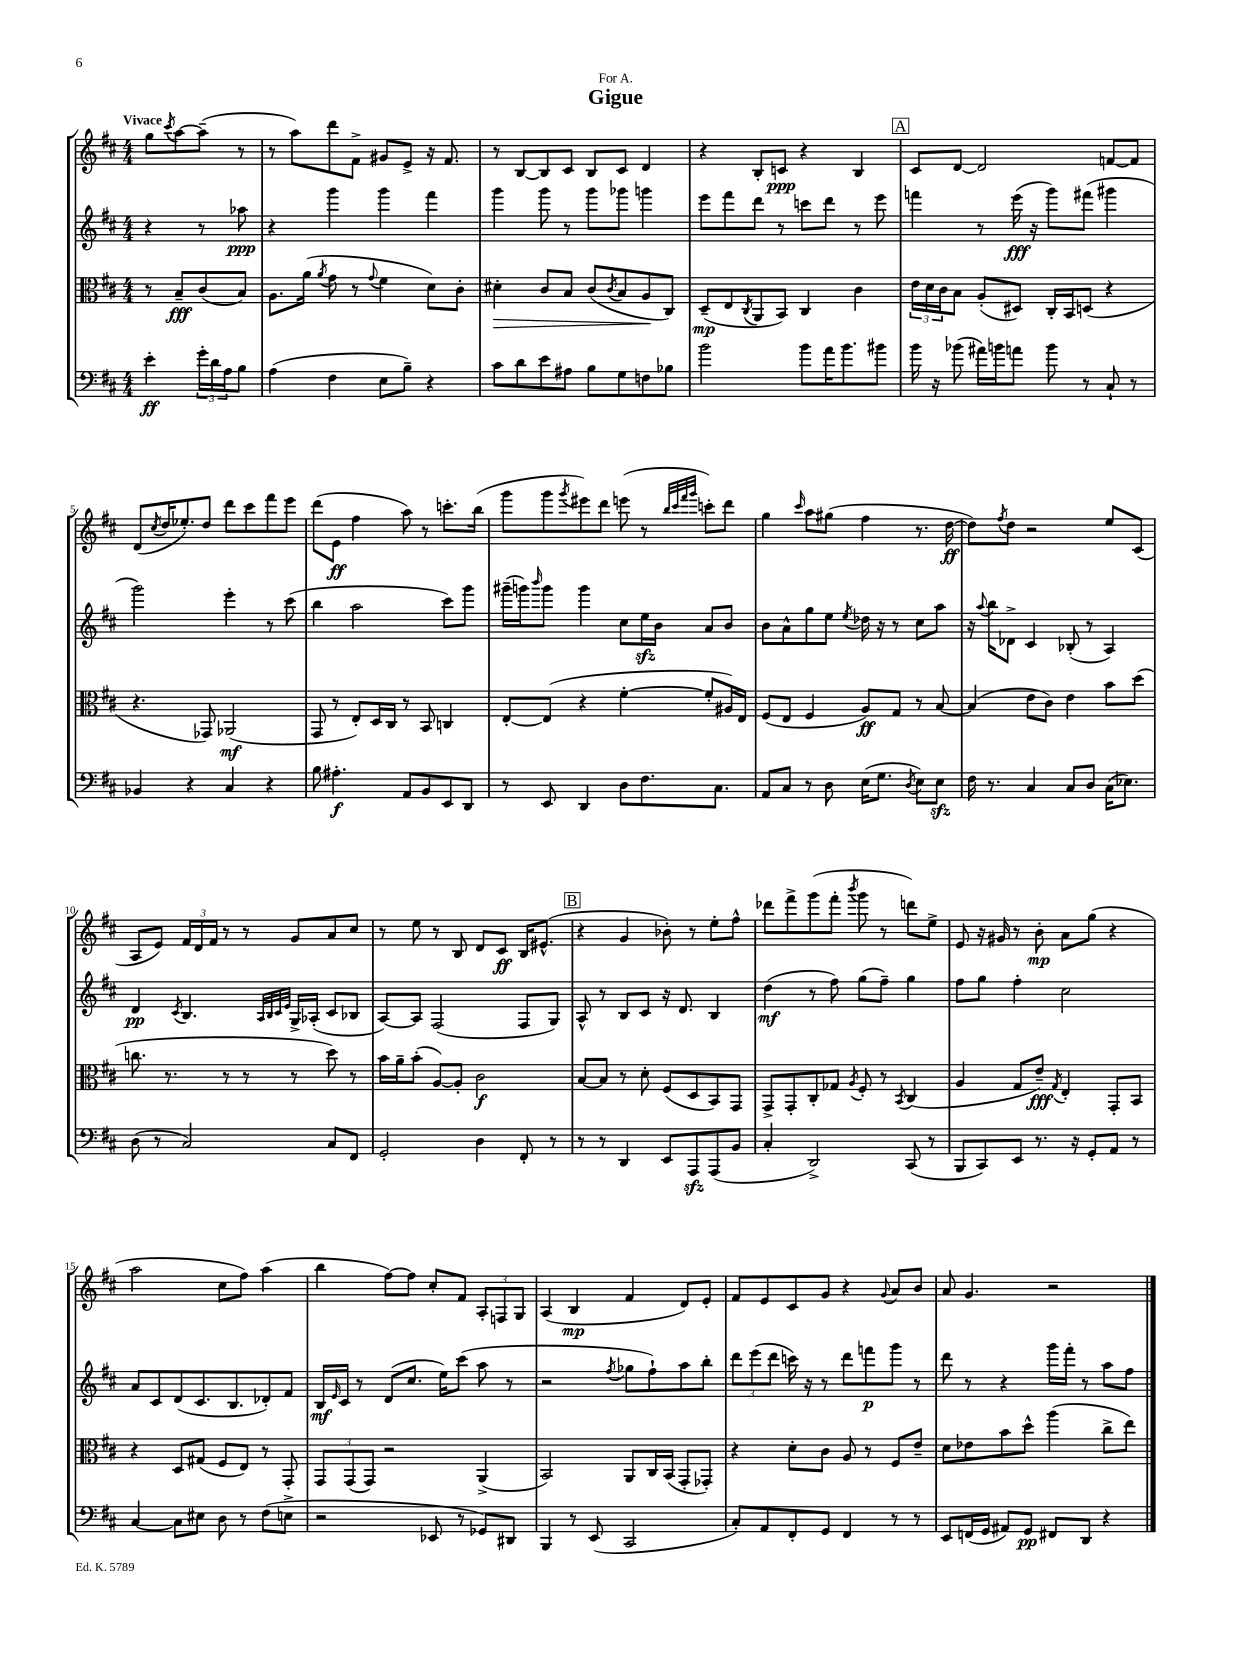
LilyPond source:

\header { title = "Gigue" dedication = "For A." }
<<
\new StaffGroup <<
\new Staff = "s0" {
    \clef treble \key d \major \numericTimeSignature \time 4/4 \partial 2 \tempo "Vivace"
    g''8 \acciaccatura { cis'''8 } a''8~ a''8--( r8 |
    r8 a''8) d'''8 fis'8-> gis'8 e'8-> r16 fis'8. |
    r8 b8~ b8 cis'8 b8 cis'8 d'4 |
    r4 b8-. c'8\ppp r4 b4 |
    \mark \markup { \box "A" } cis'8 d'8~ d'2 f'8~ f'8 |
    d'8( \acciaccatura { cis''8 } d''16 ees''8.-.) d''8 d'''8 cis'''8 fis'''8 e'''8 |
    d'''8( e'8\ff fis''4 a''8) r8 c'''8.-. b''16( |
    g'''8 g'''8 \acciaccatura { g'''8 } eis'''8) d'''8 e'''8( r8 \grace { b''32 cis'''32 fis'''32 g'''32 } c'''8-.) d'''8 |
    g''4 \grace { cis'''16 } a''8 gis''8( fis''4 r8. d''16~\ff |
    d''8) \acciaccatura { fis''8 } d''8 r2 e''8 cis'8( |
    a8 e'8) \tuplet 3/2 { fis'16 d'16 fis'16 } r8 r8 g'8 a'8 cis''8 |
    r8 e''8 r8 b8 d'8 cis'8\ff b16 eis'8.-^( |
    \mark \markup { \box "B" } r4 g'4 bes'8-.) r8 e''8-. fis''8-^ |
    des'''8 fis'''8-> g'''8( fis'''8-. \acciaccatura { b'''8 } g'''8 r8 d'''8) e''8-> |
    e'8 r16 gis'16 r8 b'8-.\mp a'8 g''8( r4 |
    a''2 cis''8 fis''8) a''4( |
    b''4 fis''8~) fis''8 cis''8-. fis'8 \tuplet 3/2 { a8-. f8 g8 } |
    a4( b4\mp fis'4 d'8) e'8-. |
    fis'8 e'8 cis'8 g'8 r4 \appoggiatura { g'8 } a'8 b'8 |
    a'8 g'4. r2 \bar "|." |
}
\new Staff = "s1" {
    \clef treble \key d \major \numericTimeSignature \time 4/4 \partial 2
    r4 r8 aes''8\ppp |
    r4 g'''4 g'''4 fis'''4 |
    g'''4 g'''8 r8 g'''8 ges'''8 g'''4 |
    e'''8 fis'''8 d'''8 r8 c'''8 d'''8 r8 e'''8 |
    \mark \markup { \box "A" } f'''4 r8 e'''16\fff( r16 g'''8) fis'''8( gis'''4 |
    g'''2) e'''4-. r8 cis'''8( |
    b''4 a''2 cis'''8) g'''8 |
    gis'''16--( g'''16) \grace { b'''16 } g'''8 g'''4 cis''8 e''16\sfz b'16 a'8 b'8 |
    b'8 a'8-^ g''8 e''8 \acciaccatura { e''8 } des''16 r16 r8 cis''8 a''8 |
    r16 \appoggiatura { a''8 } b''16 des'8-> cis'4 bes8-.( r8 a4) |
    d'4\pp \acciaccatura { cis'8 } b4. \grace { a32 b32 cis'32 e'32 } g16-> aes16-.( cis'8 bes8 |
    a8~) a8 fis2( fis8 g8) |
    \mark \markup { \box "B" } a8-^ r8 b8 cis'8 r16 d'8. b4 |
    d''4\mf( r8 fis''8) g''8( fis''8--) g''4 |
    fis''8 g''8 fis''4-. cis''2 |
    a'8 cis'8 d'8( cis'8. b8. des'8-.) fis'8 |
    b16\mf \grace { e'16 } cis'16 r8 d'8( cis''8. e''16) cis'''8( a''8 r8 |
    r2 \acciaccatura { fis''8 } ges''8 fis''8-!) a''8 b''8-. |
    \tuplet 3/2 { d'''8 e'''8( d'''8 } c'''16) r16 r8 d'''8 f'''8\p g'''8 r8 |
    d'''8 r8 r4 g'''16 fis'''16-. r8 a''8 fis''8 \bar "|." |
}
\new Staff = "s2" {
    \clef alto \key d \major \numericTimeSignature \time 4/4 \partial 2
    r8 b8--\fff cis'8( b8) |
    a8. a'16( \acciaccatura { a'8 } g'8 r8 \appoggiatura { g'8 } fis'4 d'8) cis'8-. |
    dis'4-.\> cis'8 b8 cis'8( \acciaccatura { cis'8 } b8 a8\! cis8) |
    d8--\mp( e8 \acciaccatura { cis8 } a,8 b,8) cis4 cis'4 |
    \mark \markup { \box "A" } \tuplet 3/2 { e'16 d'16 cis'16 } b8 a8-.( dis8) cis16-. b,16 d8( r4 |
    r4. ges,8) aes,2\mf( |
    g,8 r8 e8-.) d16 cis16 r8 b,8 c4 |
    e8~-. e8( r4 fis'4~-. fis'8-. ais16) e16 |
    fis8( e8 fis4 a8\ff) g8 r8 b8~ |
    b4( e'8 cis'8) e'4 b'8 d''8( |
    c''8. r8. r8 r8 r8 d''8) r8 |
    b'16 a'16-- b'8-.( a8~) a8-. cis'2\f |
    \mark \markup { \box "B" } b8~ b8 r8 d'8-. fis8( d8 b,8) g,8 |
    g,8-> g,8-. cis8-. ges8 \acciaccatura { a8 } fis8-. r8 \acciaccatura { b,8 } cis4( |
    a4 g8 e'8--\fff) \acciaccatura { g8 } e4-. g,8-. b,8 |
    r4 d8 gis8( fis8 e8) r8 g,8-. |
    \tuplet 3/2 { g,8 g,8( g,8) } r2 a,4->( |
    b,2) a,8 cis16 b,16( g,8-. ges,8-.) |
    r4 d'8-. cis'8 a8 r8 fis8 e'8-- |
    d'8 ees'8 b'8 d''8-^ a''4( cis''8-> e''8) \bar "|." |
}
\new Staff = "s3" {
    \clef bass \key d \major \numericTimeSignature \time 4/4 \partial 2
    e'4-.\ff \tuplet 3/2 { g'16-. d'16 a16 } b8 |
    a4( fis4 e8 b8--) r4 |
    cis'8 d'8 e'8 ais8 b8 g8 f8 bes8 |
    b'2 b'8 a'16 b'8. bis'8 |
    \mark \markup { \box "A" } b'16 r16 bes'8( ais'16) b'16 a'8 b'8 r8 cis8-! r8 |
    bes,4 r4 cis4 r4 |
    b8 ais4.-.\f a,8 b,8 e,8 d,8 |
    r8 e,8 d,4 d8 fis8. cis8. |
    a,8 cis8 r8 d8 e16( g8. \acciaccatura { d8 } e8) e8\sfz |
    fis16 r8. cis4 cis8 d8 cis16( ees8.) |
    d8( r8 cis2) cis8 fis,8 |
    g,2-. d4 fis,8-. r8 |
    \mark \markup { \box "B" } r8 r8 d,4 e,8 a,,8\sfz a,,8( b,8 |
    cis4-. d,2->) cis,8( r8 |
    b,,8 cis,8) e,8 r8. r16 g,8-. a,8 r8 |
    cis4~ cis8 eis8 d8 r8 fis8( e8-> |
    r2 ees,8 r8 ges,8) dis,8 |
    b,,4 r8 e,8( cis,2 |
    cis8-.) a,8 fis,8-. g,8 fis,4 r8 r8 |
    e,8 f,16( g,16 ais,8) g,8\pp fis,8 d,8 r4 \bar "|." |
}
>>
>>
